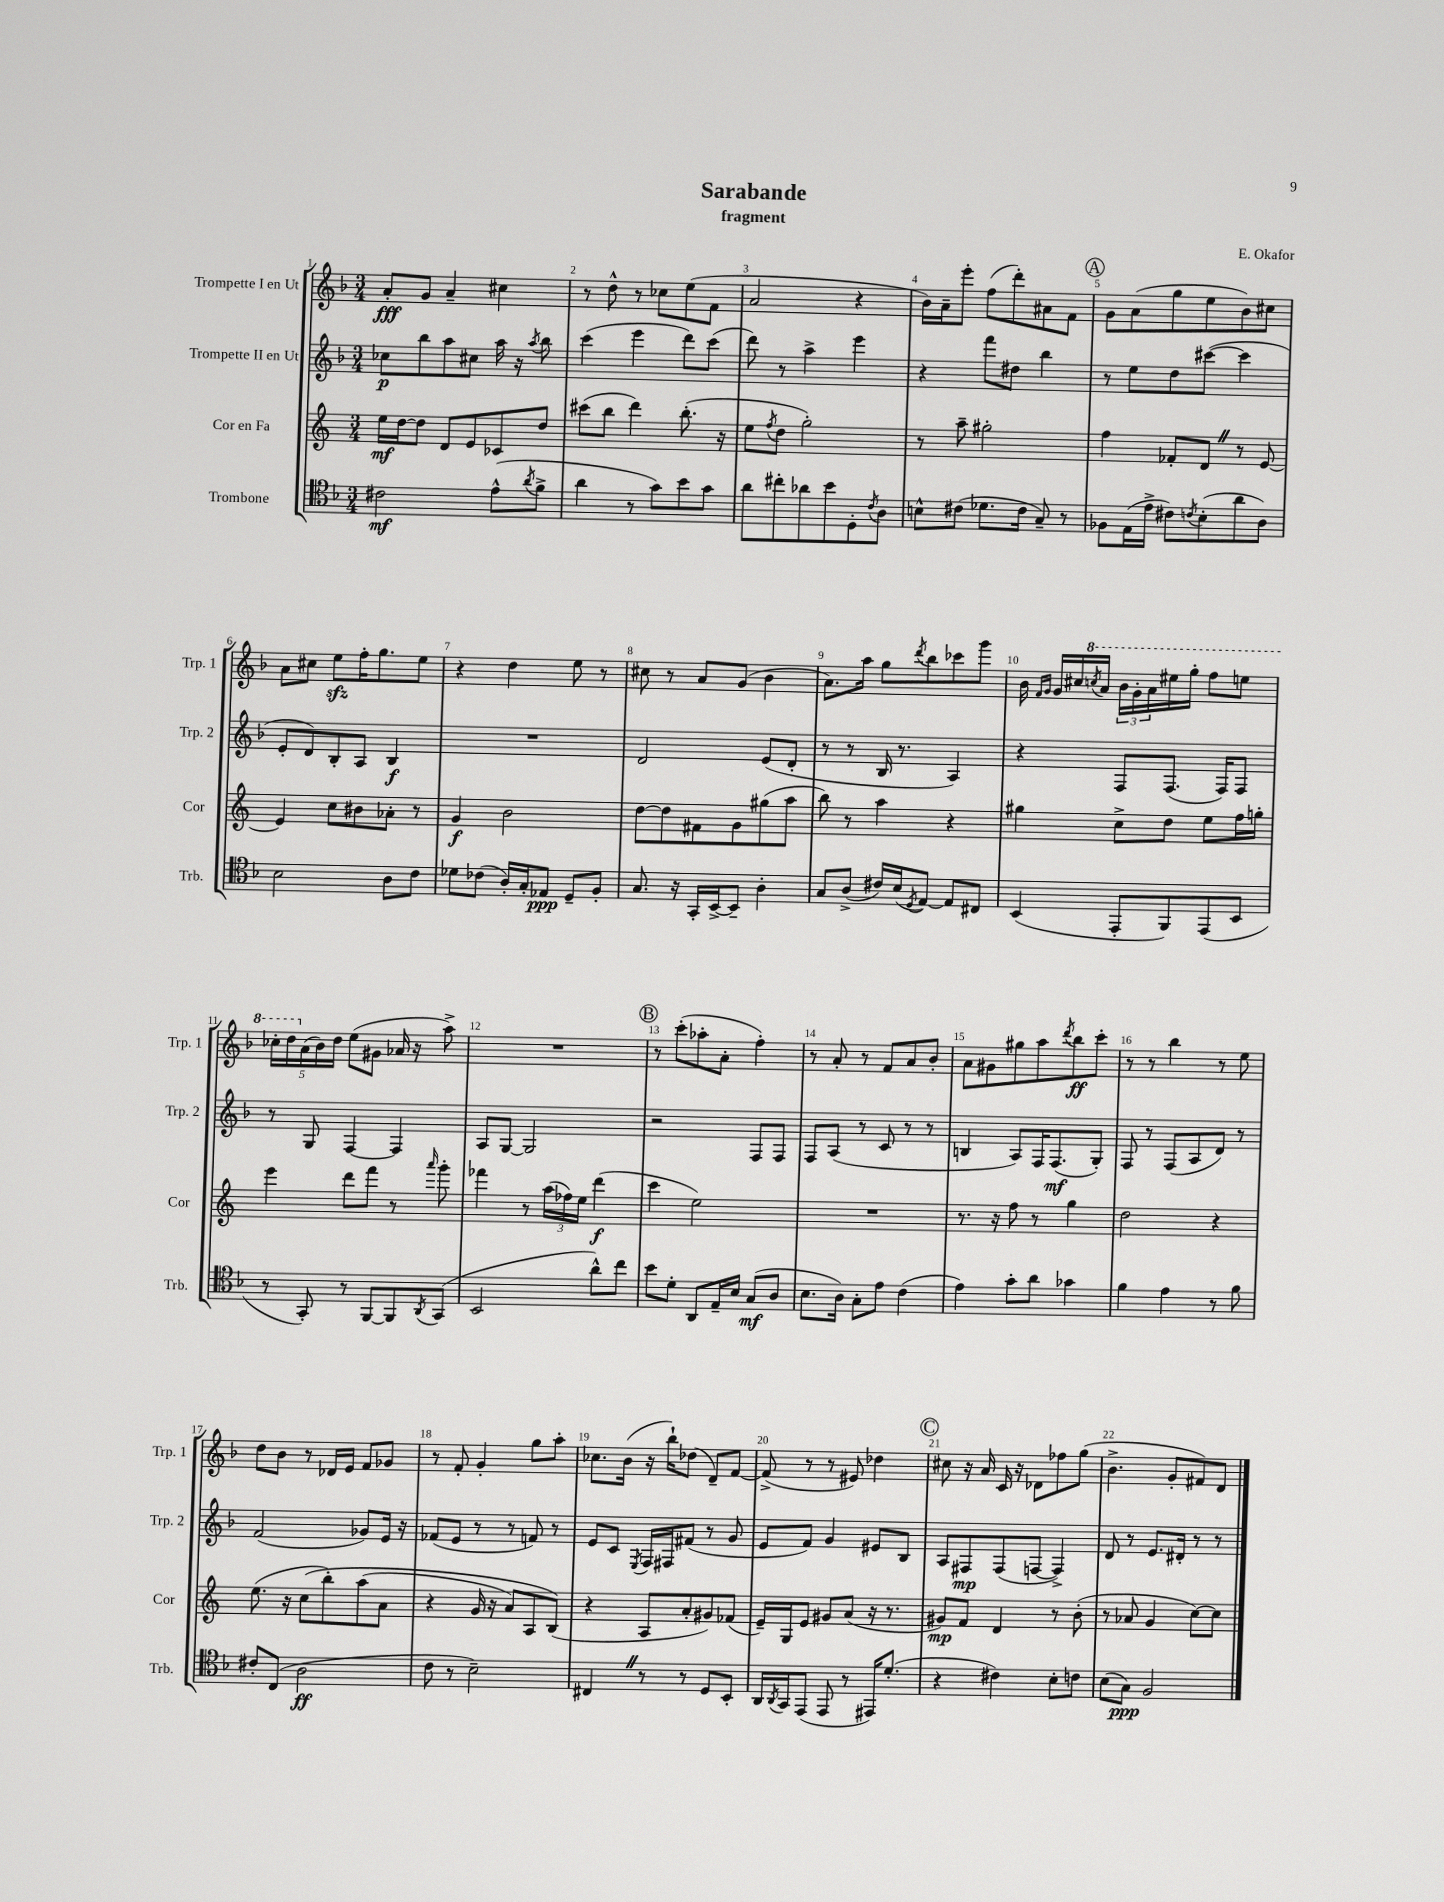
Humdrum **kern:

**kern	**kern	**kern	**kern
*staff4	*staff3	*staff2	*staff1
*clefC4	*clefG2	*clefG2	*clefG2
*k[b-]	*k[]	*k[b-]	*k[b-]
*M3/4	*M3/4	*M3/4	*M3/4
2c#	16ee	8cc-	8a'
.	[16dd	.	.
.	8dd]	8bb-	8g
.	8d	8aa	4a~
.	8e	8cc#	.
(8e^^	8c-	16aa	4cc#
.	.	16r	.
8qa	.	8qaa	.
8f^	8dd	8bb-	.
=	=	=	=
4a	(8ccc#	(4ccc	8r
.	8bb	.	8dd^^
8r	4ddd)	4eee	8r
8g)	.	.	8cc-
8b-	(8.bb'	8ddd)	(8ee
8g	.	(8ccc	8f
.	16r	.	.
=	=	=	=
8a	8ee	8ddd)	2a
.	8qff	.	.
8cc#'	8dd	8r	.
8a-	2gg')	4aa^	.
8b-	.	.	.
8D'	.	4eee	4r
8qc	.	.	.
8A	.	.	.
=	=	=	=
8B^^	8r	4r	16b-)
.	.	.	16a~
(8c#	8aa~	.	8eee'
8.d-	2gg#'	8fff	(8ff
.	.	8dd#	8ddd')
16c#	.	.	.
8G~)	.	4bb-	8a#
8r	.	.	8f
=	=	=	=
8F-	4ff	8r	8g
(16E	.	8ee	(8a
16e^	.	.	.
8c#)	8f-'	8dd	8gg
8qc	.	.	.
(8B-'	8d	([8ccc#	8ee
8a	8r	4ccc#]	8b-)
8A)	[8e	.	8cc#
=	=	=	=
2B-	4e]	8e'	8a
.	.	8d)	8cc#
.	8cc	8B-'	8ee
.	8b#	8A	16ff'
.	.	.	8.gg
8A	8a-'	4B-	.
8c	8r	.	8ee
=	=	=	=
8d-	4g	2.r	4r
(8c-	.	.	.
16A')	2b	.	4dd
16G'	.	.	.
8E-	.	.	.
8D~	.	.	8ee
8F'	.	.	8r
=	=	=	=
8.G	[8dd	2d	8cc#
.	8dd]	.	8r
16r	.	.	.
16GG'	8f#	.	8a
[16BB-^	.	.	.
8BB-~]	8g	.	(8g
4A'	(8gg#	(8e	4b-
.	8aa	8d'	.
=	=	=	=
8G	8bb)	8r	8.a)
(8A^	8r	8r	.
.	.	.	16aa
16c#)	4aa	16B-	8gg
(16B-	.	8.r	.
8qD	.	.	8qddd
[8E)	.	.	8bb-
8E]	4r	4A)	8ccc-
8C#	.	.	8ggg
=	=	=	=
(4BB-	4gg#	4r	16b-
.	.	.	16qqf
.	.	.	16qqg
.	.	.	16g
.	.	.	16cc#
.	.	.	8qccc
.	.	.	16aa
8EE'	8cc^	8F	24bb-
.	.	.	24gg'
.	.	.	24aa
8FF)	8dd	(8.F	16eee#
.	.	.	16ggg'
(8EE	8ee	.	8fff
.	.	16F)	.
8BB-	16ff	8F	8eee
.	16gg'	.	.
=	=	=	=
8r	4eee	8r	20ccc-'
.	.	.	20ddd
.	.	.	(20a
8GG')	.	8G	.
.	.	.	20b-)
.	.	.	20dd
8r	8ddd	[4F	(8ee
[8FF	8fff	.	8g#
8FF]	8r	4F]	16a-
.	.	.	16r
8qAA	16qqaaa	.	.
(8GG	8ggg'	.	8aa^)
=	=	=	=
2BB-	4fff-	8A	2.r
.	.	[8G	.
.	8r	2G]	.
.	(24aa	.	.
.	24ff-)	.	.
.	24ee	.	.
8a^^)	(4ddd	.	.
8cc	.	.	.
=	=	=	=
8b-	4ccc	2r	8r
8d'	.	.	(8ccc'
8AA	2ee)	.	8aa-'
16E~	.	.	8a'
16B-	.	.	.
(8G	.	8F	4ff')
8A	.	8F	.
=	=	=	=
8.B-	2.r	8F	8r
.	.	(8A	8a'
16A)	.	.	.
8G'	.	8r	8r
8e	.	8c	8f
(4c	.	8r	8a
.	.	8r	8b-'
=	=	=	=
4e)	8.r	4B	8a
.	.	.	8g#
.	16r	.	.
8g'	8ff	8A)	8gg#
8a	8r	16F	8aa
.	.	(8.F	.
.	.	.	8qddd
4g-	4gg	.	8bb-
.	.	8G')	8ccc'
=	=	=	=
4f	2dd	8F	8r
.	.	8r	8r
4e	.	(8F	4bb-
.	.	8A	.
8r	4r	8d)	8r
8f	.	8r	8ee
=	=	=	=
8c#'	(8.ee	(2f	8dd
(8C	.	.	8b-
.	16r	.	.
2A	&(8cc	.	8r
.	8bb')	.	16d-
.	.	.	16e
.	(8aa	8g-)	8f
.	8a	16e	8g-
.	.	16r	.
=	=	=	=
8c	4r	(8f-	8r
8r	.	8e	8f'
2B-~)	16g	8r	4g'
.	16r	.	.
.	8a)	8r	.
.	8A	8f)	8gg
.	(8B&)	8r	8aa'
=	=	=	=
4C#	4r	8e	8.cc-
.	.	8c	.
.	.	.	(16b-
.	.	8qE	.
8r	8A	16F	16r
.	.	16F#	16bb-`)
8r	8a'	(8f#	(8dd-
8D	8g#)	8r	8d~)
8BB-'	(8f-	8g	[8f
=	=	=	=
16AA	16e~)	8e	(8f^]
8qAA	.	.	.
16GG	16G	.	.
(8EE	8e	8f)	8r
8EE	8g#	4g	8r
8r	(8a	.	8e#)
16EE#)	16r	8e#	4dd-
(8.d'	8.r	.	.
.	.	8B-	.
=	=	=	=
4r	8g#)	8A	8cc#
.	8f	8F#	16r
.	.	.	16a
4c#)	4d	(8F#	16c
.	.	.	16r
.	.	[8F	8d-
8B-'	8r	4F^])	8ff-
8c	(8b'	.	(8gg
=	=	=	=
(8B-	8r	8d	4.b-^
8G)	8a-	8r	.
2F	4g	8.e	.
.	.	.	8g'
.	.	16d#'	.
.	[8cc)	8r	8f#)
.	8cc]	8r	8d
==	==	==	==
*-	*-	*-	*-
